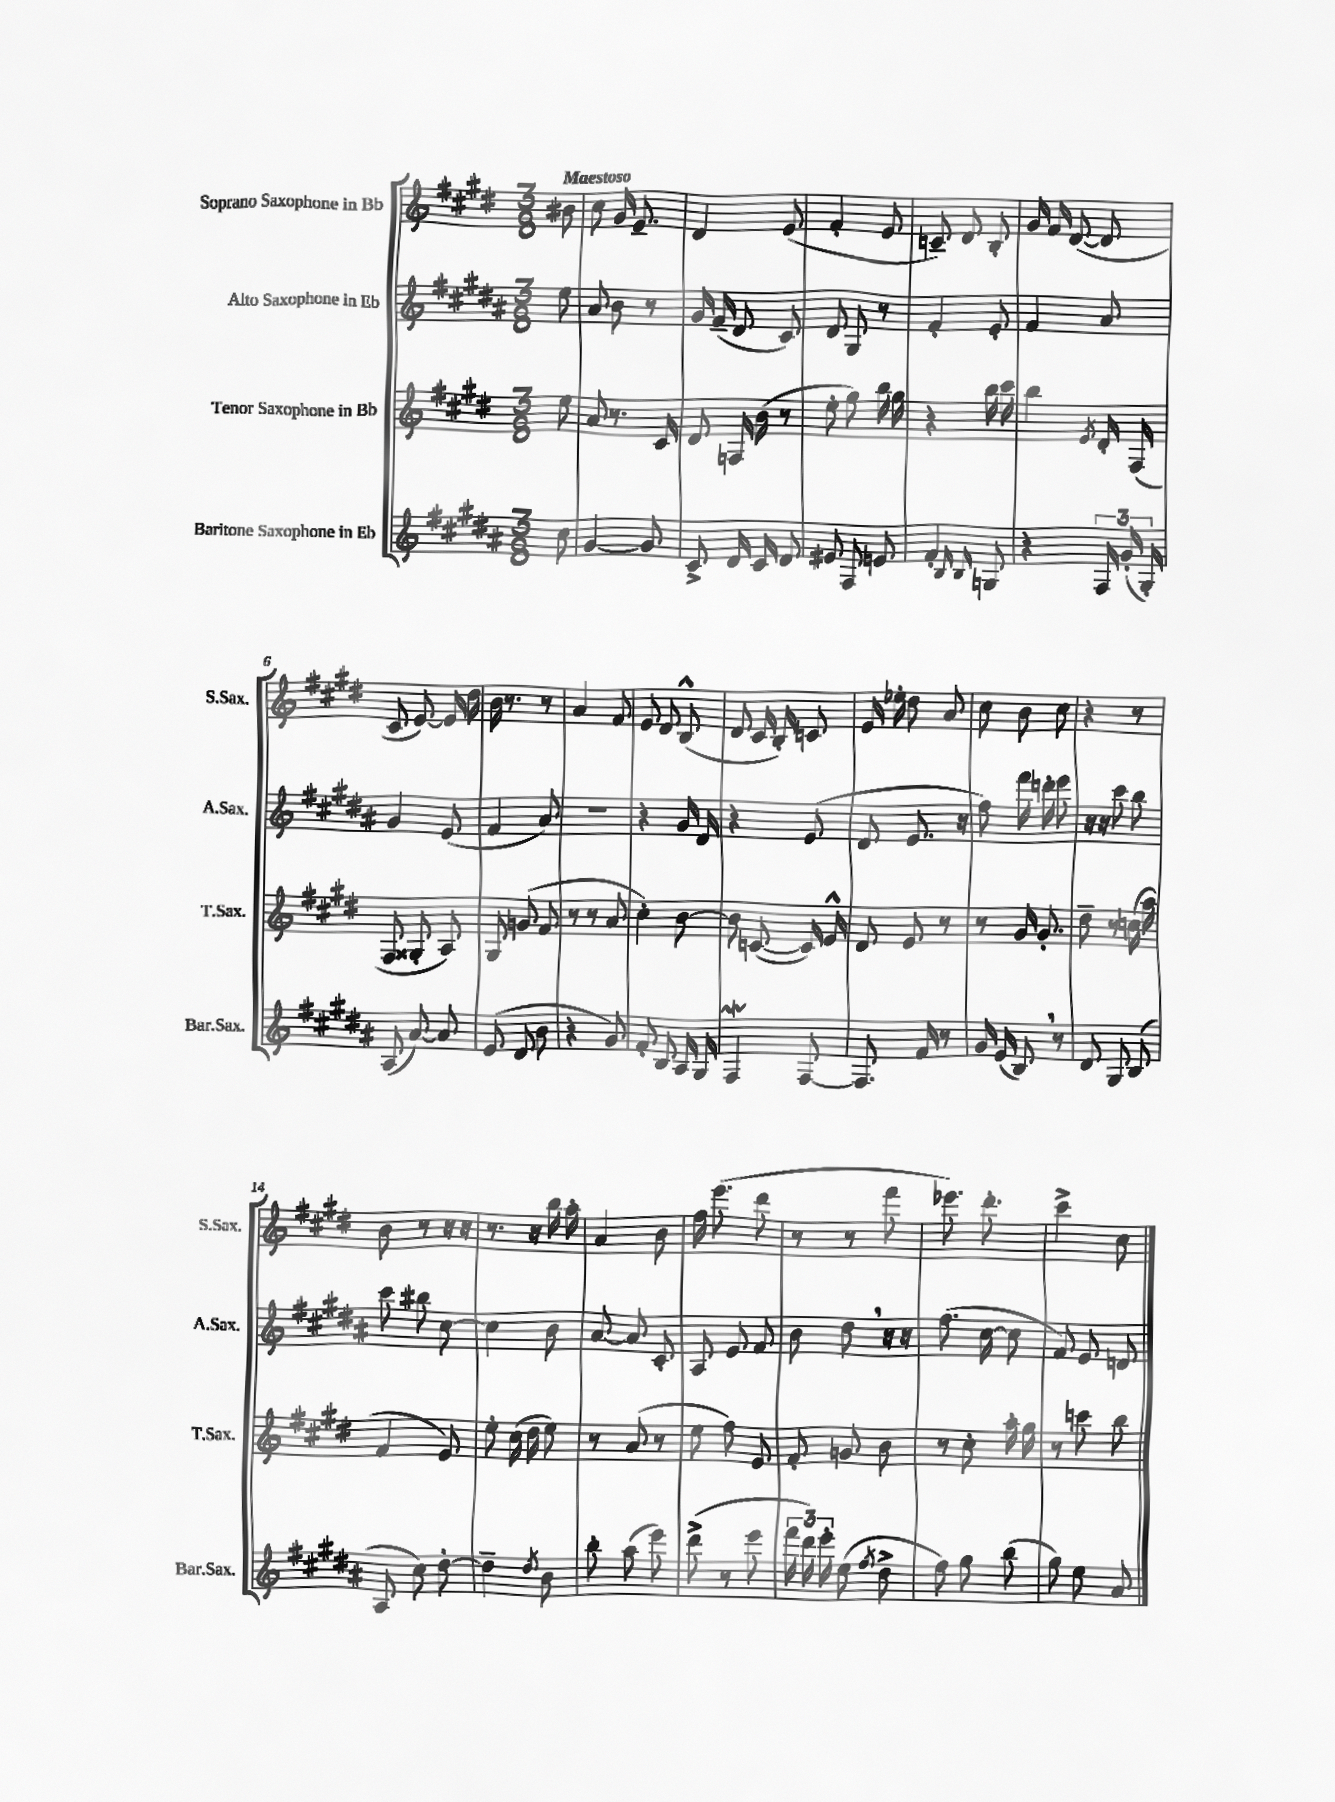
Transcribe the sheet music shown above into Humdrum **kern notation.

**kern	**kern	**kern	**kern
*part4	*part3	*part2	*part1
*staff4	*staff3	*staff2	*staff1
*I"Baritone Saxophone in Eb	*I"Tenor Saxophone in Bb	*I"Alto Saxophone in Eb	*I"Soprano Saxophone in Bb
*I'Bar.Sax.	*I'T.Sax.	*I'A.Sax.	*I'S.Sax.
*clefG2	*clefG2	*clefG2	*clefG2
*k[f#c#g#d#a#]	*k[f#c#g#d#]	*k[f#c#g#d#a#]	*k[f#c#g#d#]
*M3/8	*M3/8	*M3/8	*M3/8
=	=	=	=
!	!	!	!LO:TX:a:B:t=Maestoso
8cc#\	8ee\	8ee\	8b#X\
=1	=1	=1	=1
[4g#/	8a/	8a#/	8cc#\
.	8.r	8b\	16g#/
.	.	.	8.e~/
8g#/]	.	8r	.
.	16c#/	.	.
=2	=2	=2	=2
8c#^/	8d#/	16g#/	4d#/
.	.	(16f#~/	.
16d#/	16Fn/	8d#/	.
16c#/	(16b\	.	.
8d#/	8r	8c#/)	(8e/
=3	=3	=3	=3
8e#X/	8ee'\	8d#/	4f#'/
8F#/	8gg#\)	8G#/	.
8en/	16bb\	8r	8e/
.	16gg#\	.	.
=4	=4	=4	=4
4f#'/	4r	4f#'/	8cn~/)
.	.	.	8d#/
16qqB/	.	.	.
16qqB/	.	.	.
8Gn/	16bb\	8e'/	8B'/
.	16ccc#\	.	.
=5	=5	=5	=5
4r	4bb\	4f#/	16g#/
.	.	.	16f#/
.	.	.	([8d#/
.	8qe/	.	.
24F#/	16d#'/	8a#/	8d#/]
(24g#'/	.	.	.
.	(16F#/	.	.
24G#'/)	.	.	.
!!LO:LB:g=z
=6	=6	=6	=6
(8A#/	8F#/	4g#/	8c#/
[8a#/)	8G##X'/	.	[8e/)
8a#/]	8A/)	(8e/	16e/]
.	.	.	16dd#\
=7	=7	=7	=7
(8e/	8G#/	4f#/	16b\
.	.	.	8.r
8d#/	(8gn/	.	.
8b\	8f#/	8a#/)	8r
=8	=8	=8	=8
4r	8r	4.r	4a/
.	8r	.	.
8g#/)	8a/	.	8f#/
=9	=9	=9	=9
8f#'/	4cc#'\)	4r	8e/
8B/	.	.	8d#/
16A#/	[8b\	16g#/	(8B^^/
16G#/	.	16d#/	.
=10	=10	=10	=10
4F#W/	8b\]	4r	8d#/
.	([8cn/	.	16c#/
.	.	.	16B'/)
[8F#/	16c/])	(8e/	8cn/
.	16e^^/	.	.
=11	=11	=11	=11
8.F#/]	8d#/	8d#/	16e/
.	.	.	16ee-X'\
.	8e/	8.e/	8dd#\
16f#/	.	.	.
8r	8r	.	8a/
.	.	16r	.
=12	=12	=12	=12
16g#/	8r	8ff#\)	8cc#\
(16e/	.	.	.
8B,/)	16g#/	16fff#\	8b\
.	8.g#'/	16dddn'\	.
8r	.	8eee\	8cc#\
=13	=13	=13	=13
8d#/	8dd#~\	16r	4r
.	.	16r	.
8G#/	8r	8ccc#\	.
(8B/	(16ccn\	8bb\	8r
.	16aa\	.	.
!!LO:LB:g=z
=14	=14	=14	=14
8A#/	4f#/	8ccc#\	8b\
8cc#\)	.	8bb#X\	8r
[8dd#'\	8e/)	[8cc#\	16r
.	.	.	16r
=15	=15	=15	=15
4dd#~\]	8ee'\	4cc#\]	8.r
.	(16cc#\	.	.
.	16dd#\	.	16r
8qdd#/	.	.	.
8b\	8ee\)	8b\	16bb\
.	.	.	16aa'\
=16	=16	=16	=16
8bb'\	8r	[8a#/	4a/
(8aa#\	(8a/	8a#/]	.
8eee\)	8r	8c#'/	8b\
=17	=17	=17	=17
(8ddd#^\	8ee\	8A#/	16ff#\
.	.	.	(8.eee\
8r	8ff#\)	8e/	.
8eee\	8e/	8f#/	8ddd#\
=18	=18	=18	=18
24fff#\	8f#'/	8b\	8r
24ddd#\)	.	.	.
24eee'\	.	.	.
(8ee\	8gn/	8dd#,\	8r
8qff#/	.	.	.
8dd#^\	8b\	16r	8fff#\
.	.	16r	.
=19	=19	=19	=19
8ff#\)	8r	(8.ff#\	8.eee-X\)
8gg#\	8cc#'\	.	.
.	.	[16cc#\	8.ddd#'\
(8bb\	16aa'\	8cc#\]	.
.	16gg#\	.	.
=20	=20	=20	=20
8gg#\)	8r	8f#/)	4ccc#^\
8ee\	8cccn\	8e/	.
8a#/	8bb\	8dn/	8cc#\
==	==	==	==
*-	*-	*-	*-
